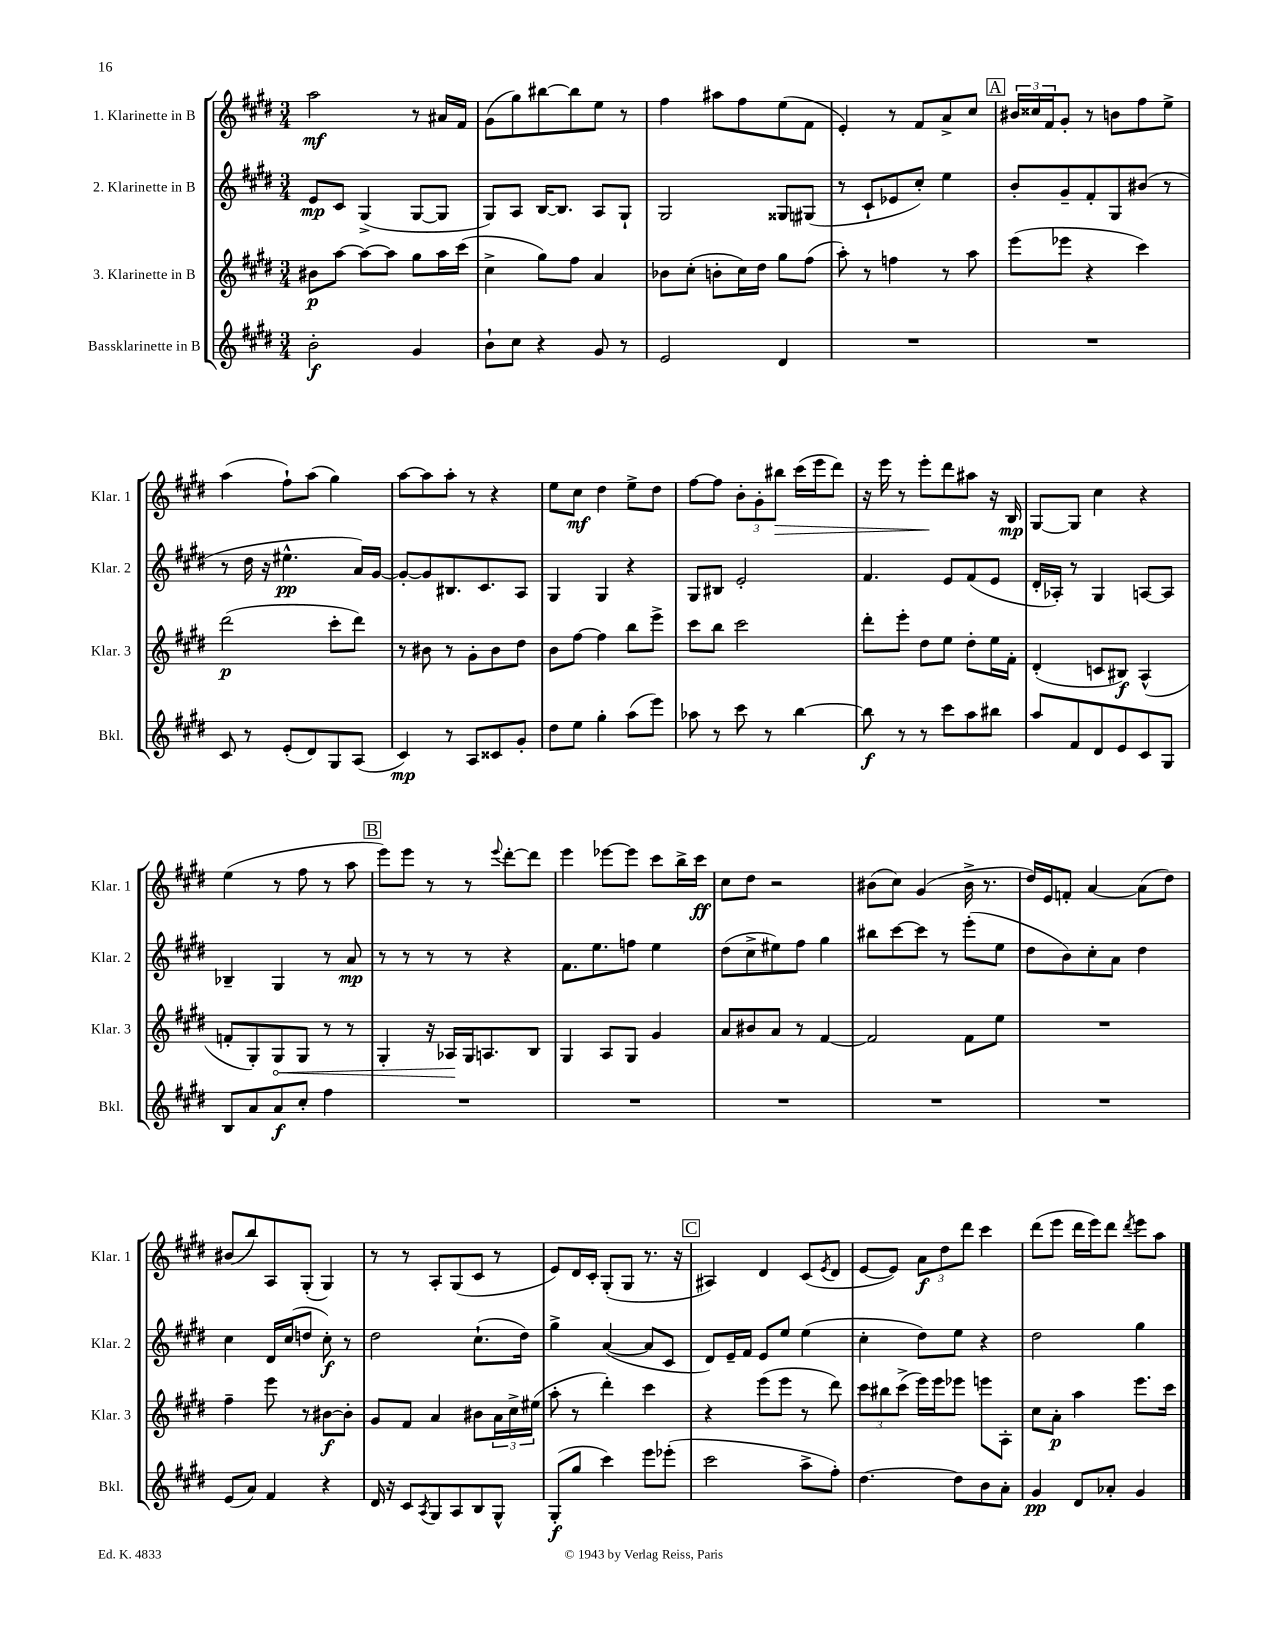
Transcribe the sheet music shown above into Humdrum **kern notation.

**kern	**dynam	**kern	**dynam	**kern	**dynam	**kern	**dynam
*part4	*part4	*part3	*part3	*part2	*part2	*part1	*part1
*staff4	*staff4	*staff3	*staff3	*staff2	*staff2	*staff1	*staff1
*I"Bassklarinette in B	*	*I"3. Klarinette in B	*	*I"2. Klarinette in B	*	*I"1. Klarinette in B	*
*I'Bkl.	*	*I'Klar. 3	*	*I'Klar. 2	*	*I'Klar. 1	*
*clefG2	*	*clefG2	*	*clefG2	*	*clefG2	*
*k[f#c#g#d#]	*	*k[f#c#g#d#]	*	*k[f#c#g#d#]	*	*k[f#c#g#d#]	*
*M3/4	*	*M3/4	*	*M3/4	*	*M3/4	*
=1	=1	=1	=1	=1	=1	=1	=1
2b'\	f	8b#X\L	p	8e/L	mp	2aa\	mf
.	.	[8aa\J	.	8c#/J	.	.	.
.	.	8aa\L_	.	(4G#^/	.	.	.
.	.	8aa\J]	.	.	.	.	.
4g#/	.	8gg#\L	.	[8G#/L	.	8r	.
.	.	16aa\L	.	8G#/J]	.	16a#X/LL	.
.	.	(16ccc#\JJ	.	.	.	16f#/JJ	.
=2	=2	=2	=2	=2	=2	=2	=2
8b`\L	.	4cc#^\	.	8G#/L)	.	(8g#\L	.
8cc#\J	.	.	.	8A/J	.	8gg#\)	.
4r	.	8gg#\L)	.	[16B/KL	.	[8bb#X\	.
.	.	.	.	8.B/J]	.	.	.
.	.	8ff#\J	.	.	.	8bb#\]	.
8g#/	.	4a/	.	8A/L	.	8ee\J	.
8r	.	.	.	8G#`/J	.	8r	.
=3	=3	=3	=3	=3	=3	=3	=3
2e/	.	8b-X\L	.	2G#/	.	4ff#\	.
.	.	(8cc#'\J	.	.	.	.	.
.	.	8bn'\L	.	.	.	8aa#X\L	.
.	.	16cc#\L)	.	.	.	8ff#\	.
.	.	16dd#\JJ	.	.	.	.	.
4d#/	.	8gg#\L	.	8G##X/L	.	(8ee\	.
.	.	(8ff#\J	.	(8G#X/J	.	8f#\J	.
=4	=4	=4	=4	=4	=4	=4	=4
2.r	.	8aa'\)	.	8r	.	4e'/)	.
.	.	8r	.	8c#`/L	.	.	.
.	.	4ffn\	.	8e-X/	.	8r	.
.	.	.	.	8cc#'/J)	.	8f#/L	.
.	.	8r	.	4ee\	.	8a^/	.
.	.	8aa\	.	.	.	8cc#/J	.
!!LO:REH:place=s1:t=A
=5	=5	=5	=5	=5	=5	=5	=5
2.r	.	(8eee\L	.	8b'/L	.	24b#X/LL	.
.	.	.	.	.	.	24cc##X/	.
.	.	.	.	.	.	24f#/J	.
.	.	8eee-X\J	.	8g#~/	.	8g#'/J	.
.	.	4r	.	8f#'/	.	8r	.
.	.	.	.	8G#/	.	8bn\L	.
.	.	4ccc#\)	.	(8b#X/J	.	8ff#\	.
.	.	.	.	8r	.	8ee^\J	.
!!LO:LB:g=z
=6	=6	=6	=6	=6	=6	=6	=6
8c#/	.	(2ddd#\	p	8r	.	(4aa\	.
8r	.	.	.	16dd#\	.	.	.
.	.	.	.	16r	.	.	.
(8e'/L	.	.	.	4.ee#X^^\	pp	8ff#`\L)	.
8d#/)	.	.	.	.	.	(8aa\J	.
8G#/	.	8ccc#'\L	.	.	.	4gg#\)	.
(8A/J	.	8ddd#\J)	.	16a/LL)	.	.	.
.	.	.	.	[16g#/JJ	.	.	.
=7	=7	=7	=7	=7	=7	=7	=7
4c#/)	mp	8r	.	8g#'/L_	.	[8aa\L	.
.	.	8b#X\	.	8g#/]	.	8aa\]	.
8r	.	8r	.	8.B#X/	.	8aa'\J	.
8A/L	.	8g#'\L	.	.	.	8r	.
.	.	.	.	8.c#/	.	.	.
8c##X/	.	8b#\	.	.	.	4r	.
8g#'/J	.	8dd#\J	.	8A/J	.	.	.
=8	=8	=8	=8	=8	=8	=8	=8
8dd#\L	.	8b\L	.	4G#/	.	8ee\L	.
8ee\J	.	[8ff#\J	.	.	.	8cc#\J	mf
4gg#'\	.	4ff#\]	.	4G#/	.	4dd#\	.
(8aa\L	.	8bb\L	.	4r	.	8ee^\L	.
8eee\J)	.	8eee^\J	.	.	.	8dd#\J	.
=9	=9	=9	=9	=9	=9	=9	=9
8aa-X\	.	8ccc#\L	.	8G#/L	.	[8ff#\L	.
8r	.	8bb\J	.	8B#X/J	.	8ff#\J]	.
8ccc#\	.	2ccc#\	.	2e'/	.	12b'\L	.
.	.	.	.	.	.	12g#'\	.
8r	.	.	.	.	.	.	.
!	!	!	!	!	!	!	!LO:HP:b
.	.	.	.	.	.	12bb#X\J	>
[4bb\	.	.	.	.	.	(16ccc#\LL	.
.	.	.	.	.	.	16eee\J	.
.	.	.	.	.	.	8ddd#\J)	.
=10	=10	=10	=10	=10	=10	=10	=10
8bb\]	f	8ddd#'\L	.	4.f#/	.	16r	.
.	.	.	.	.	.	16eee\	.
8r	.	8eee'\J	.	.	.	8r	.
8r	.	8dd#\L	.	.	.	8eee'\L	.
8ccc#\L	.	8ee\J	.	8e/L	.	8ddd#\	]
8aa\	.	8dd#'\L	.	(8f#/	.	8aa#X\J	.
8bb#X\J	.	16ee\L	.	8e/J	.	16r	.
.	.	16f#'\JJ	.	.	.	16B/	mp
=11	=11	=11	=11	=11	=11	=11	=11
8aa/L	.	(4d#'/	.	16d#'/LL	.	[8G#/L	.
.	.	.	.	16A-X'/JJ)	.	.	.
8f#/	.	.	.	8r	.	8G#/J]	.
8d#/	.	8cn/L	.	4G#/	.	4cc#\	.
8e/	.	8B#X/J)	f	.	.	.	.
8c#/	.	(4A^^/	.	[8An/L	.	4r	.
8G#/J	.	.	.	8A/J]	.	.	.
!!LO:LB:g=z
=12	=12	=12	=12	=12	=12	=12	=12
8B/L	.	8fn'/L	.	4B-X~/	.	(4ee\	.
8a/	.	8G#'/)	.	.	.	.	.
!	!	!	!LO:HP:b	!	!	!	!
8a/	f	8G#/	<	4G#/	.	8r	.
8cc#'/J	.	8G#/J	.	.	.	8ff#\	.
4ff#\	.	8r	.	8r	.	8r	.
.	.	8r	.	8a/	mp	8aa\	.
!!LO:REH:place=s1:t=B
=13	=13	=13	=13	=13	=13	=13	=13
2.r	.	4G#'/	.	8r	.	8eee\L)	.
.	.	.	.	8r	.	8eee\J	.
.	.	16r	.	8r	.	8r	.
.	.	16A-X/LL	.	.	.	.	.
.	.	16G#/J	[	8r	.	8r	.
.	.	8.An/	.	.	.	.	.
.	.	.	.	.	.	8qqeee/	.
.	.	.	.	4r	.	[8ddd#'\L	.
.	.	8B/J	.	.	.	8ddd#\J]	.
=14	=14	=14	=14	=14	=14	=14	=14
2.r	.	4G#/	.	8.f#\L	.	4eee\	.
.	.	.	.	8.ee\	.	.	.
.	.	8A/L	.	.	.	[8eee-X\L	.
.	.	8G#/J	.	8ffn\J	.	8eee-\J]	.
.	.	4g#/	.	4ee\	.	8ccc#\L	.
.	.	.	.	.	.	16bb^\L	.
.	.	.	.	.	.	16ccc#\JJ	ff
=15	=15	=15	=15	=15	=15	=15	=15
2.r	.	8a/L	.	(8dd#\L	.	8cc#\L	.
.	.	8b#X/	.	8cc#^\	.	8dd#\J	.
.	.	8a/J	.	8ee#X\)	.	2r	.
.	.	8r	.	8ff#\J	.	.	.
.	.	[4f#/	.	4gg#\	.	.	.
=16	=16	=16	=16	=16	=16	=16	=16
2.r	.	2f#/]	.	8bb#X\L	.	(8b#X\L	.
.	.	.	.	[8ccc#\	.	8cc#\J)	.
.	.	.	.	8ccc#\J]	.	(4g#/	.
.	.	.	.	8r	.	.	.
.	.	8f#\L	.	(8eee'\L	.	16b#^\	.
.	.	.	.	.	.	8.r	.
.	.	8ee\J	.	8ee\J	.	.	.
=17	=17	=17	=17	=17	=17	=17	=17
2.r	.	2.r	.	8dd#\L	.	16dd#/LL)	.
.	.	.	.	.	.	16e/J	.
.	.	.	.	8b\)	.	8fn'/J	.
.	.	.	.	8cc#'\	.	[4a/	.
.	.	.	.	8a\J	.	.	.
.	.	.	.	4dd#\	.	(8a\L]	.
.	.	.	.	.	.	8dd#\J)	.
!!LO:LB:g=z
=18	=18	=18	=18	=18	=18	=18	=18
(8e/L	.	4ff#~\	.	4cc#\	.	(8b#X/L	.
8a/J)	.	.	.	.	.	8bb/)	.
4f#/	.	8eee\	.	16d#/LL	.	8A/	.
.	.	.	.	(16cc#/J	.	.	.
.	.	8r	.	8ddn/J	.	(8G#'/J	.
4r	.	[8b#X\L	f	8cc#'\)	f	4G#/)	.
.	.	8b#'\J]	.	8r	.	.	.
=19	=19	=19	=19	=19	=19	=19	=19
16d#/	.	8g#/L	.	2dd#\	.	8r	.
16r	.	.	.	.	.	.	.
8c#/L	.	8f#/J	.	.	.	8r	.
8qA/	.	.	.	.	.	.	.
8G#/	.	4a/	.	.	.	8A'/L	.
8A/	.	.	.	.	.	(8G#/	.
8B/	.	8b#X\L	.	(8.cc#`\L	.	8c#/J	.
8G#^^/J	.	24a\L	.	.	.	8r	.
.	.	24cc#^\	.	.	.	.	.
.	.	.	.	16dd#\Jk)	.	.	.
.	.	(24ee#X\JJ	.	.	.	.	.
=20	=20	=20	=20	=20	=20	=20	=20
(8G#'/L	f	8aa'\	.	4gg#^\	.	8e/L)	.
8gg#/J	.	8r	.	.	.	16d#/L	.
.	.	.	.	.	.	16c#'/JJ	.
4ccc#\)	.	4ddd#'\)	.	([4a/	.	(8G#'/L	.
.	.	.	.	.	.	8G#/J	.
8eee\L	.	4ccc#\	.	8a/L]	.	8.r	.
(8eee-X'\J	.	.	.	8c#/J	.	.	.
.	.	.	.	.	.	16r	.
!!LO:REH:place=s1:t=C
=21	=21	=21	=21	=21	=21	=21	=21
2ccc#\	.	4r	.	8d#/L)	.	4A#X/)	.
.	.	.	.	16e~/L	.	.	.
.	.	.	.	16f#/JJ	.	.	.
.	.	(8eee\L	.	8e/L	.	4d#/	.
.	.	8eee\J	.	8ee/J	.	.	.
8aa^\L	.	8r	.	(4ee\	.	(8c#/L	.
.	.	.	.	.	.	8qe/	.
8ff#'\J)	.	8ddd#\)	.	.	.	8d#/J	.
=22	=22	=22	=22	=22	=22	=22	=22
[4.dd#\	.	12ccc#\L	.	4cc#'\	.	[8e/L	.
.	.	12bb#X\	.	.	.	.	.
.	.	.	.	.	.	8e/J])	.
.	.	(12ccc#^\J	.	.	.	.	.
.	.	16eee\LL)	.	8dd#\L)	.	12a\L	f
.	.	16eee\J	.	.	.	.	.
.	.	.	.	.	.	12dd#\	.
8dd#\L]	.	8eee-X\J	.	8ee\J	.	.	.
.	.	.	.	.	.	12ddd#\J	.
8b\	.	8eeen\L	.	4r	.	4ccc#\	.
8a'\J	.	8A'\J	.	.	.	.	.
=23	=23	=23	=23	=23	=23	=23	=23
4g#/	pp	8cc#\L	.	2dd#\	.	(8ddd#\L	.
.	.	8a'\J	p	.	.	8eee\J	.
8d#/L	.	4aa\	.	.	.	16ddd#\LL	.
.	.	.	.	.	.	16eee\J)	.
8a-X'/J	.	.	.	.	.	8ddd#\J	.
.	.	.	.	.	.	8qddd#/	.
4g#/	.	8.eee\L	.	4gg#\	.	8eee\L	.
.	.	.	.	.	.	8aa\J	.
.	.	16ccc#\Jk	.	.	.	.	.
==	==	==	==	==	==	==	==
*-	*-	*-	*-	*-	*-	*-	*-
